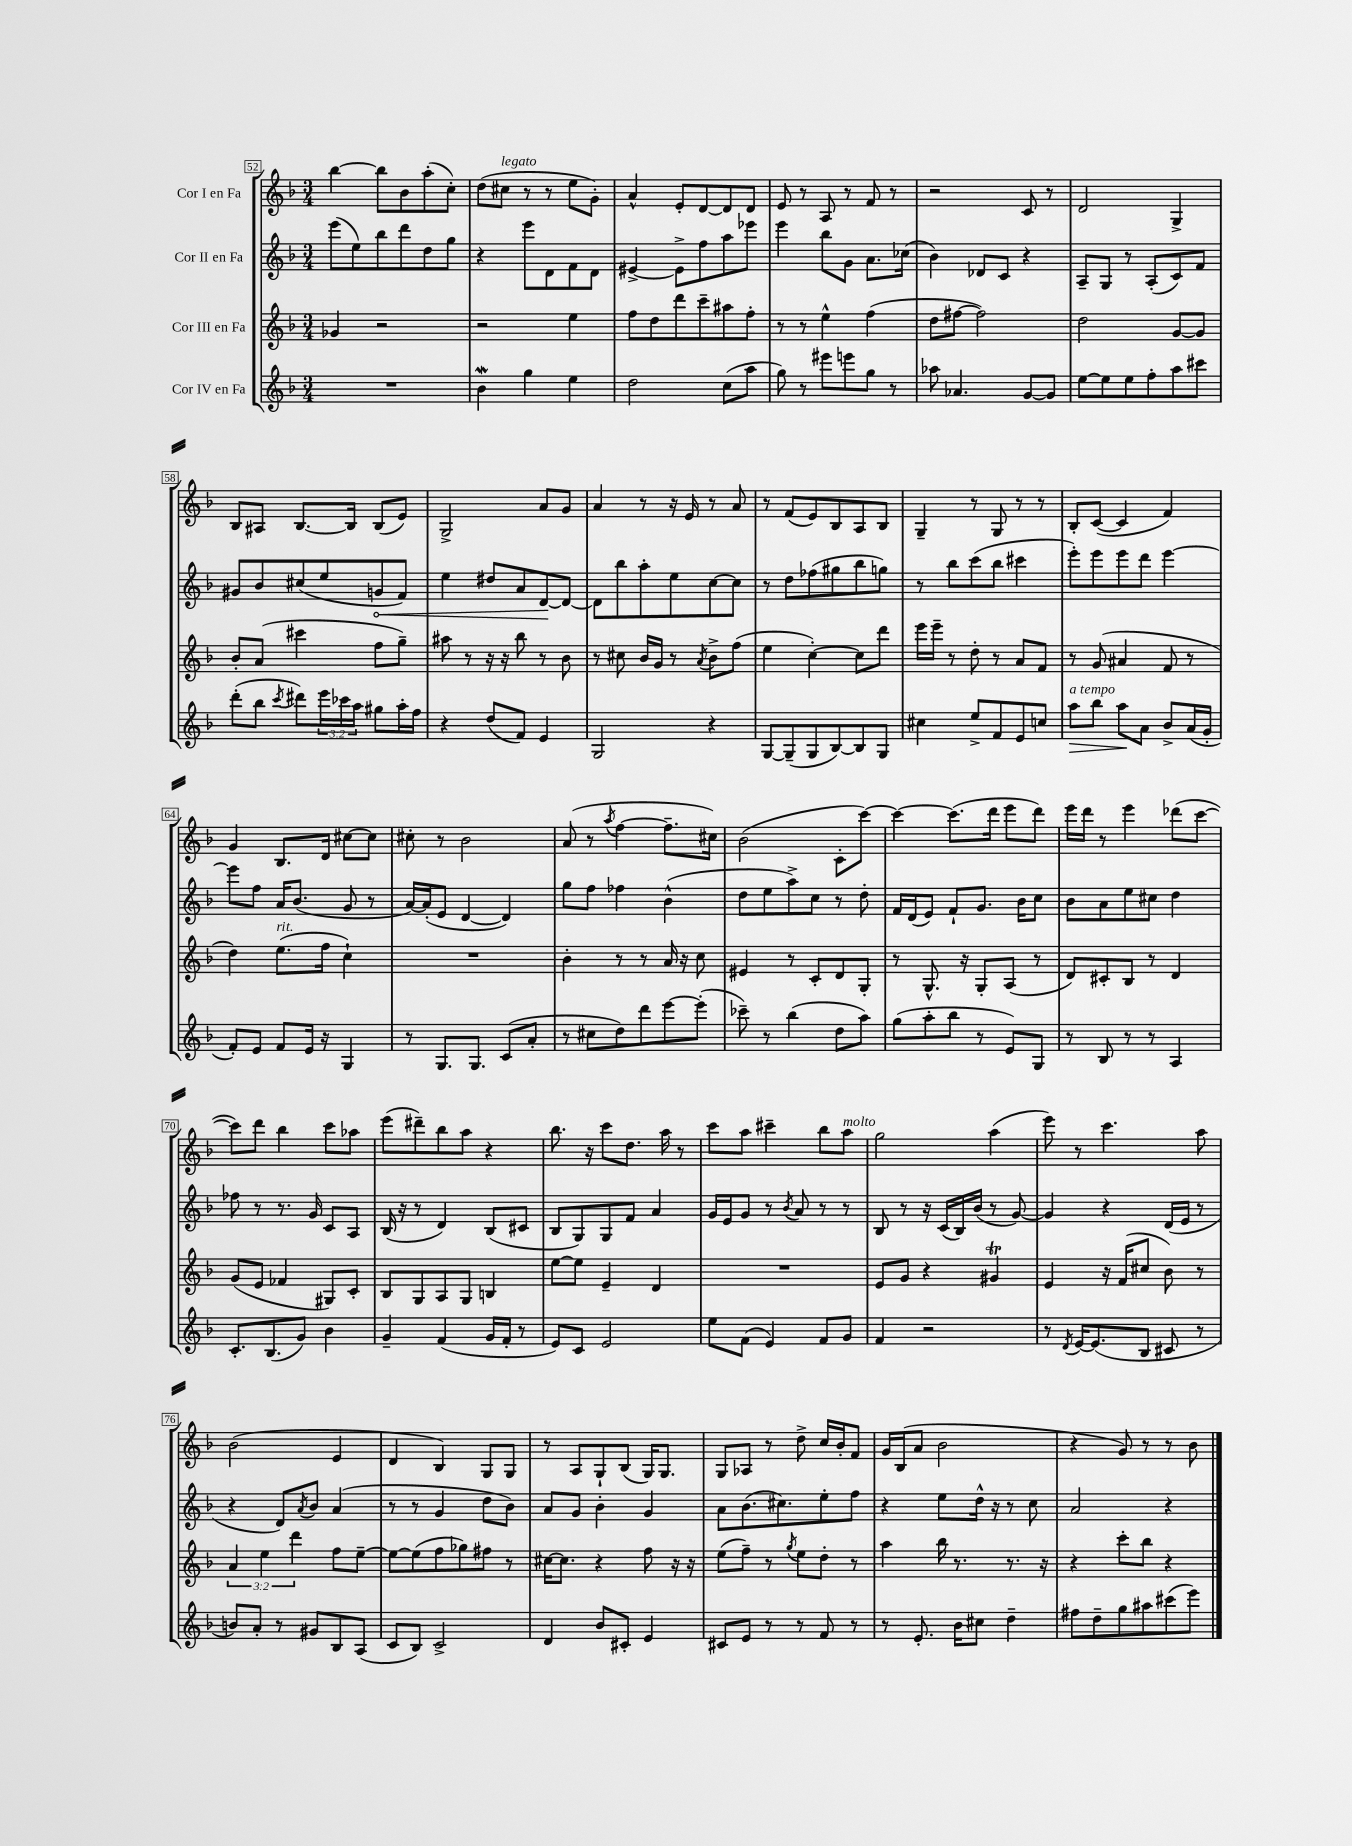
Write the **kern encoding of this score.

**kern	**kern	**kern	**kern
*staff4	*staff3	*staff2	*staff1
*clefG2	*clefG2	*clefG2	*clefG2
*k[b-]	*k[b-]	*k[b-]	*k[b-]
*M3/4	*M3/4	*M3/4	*M3/4
2.r	4g-	(8eee	[4bb-
.	.	8ee)	.
.	2r	8bb-	8bb-]
.	.	8ddd	8b-
.	.	8dd	(8aa'
.	.	8gg	8cc')
=	=	=	=
4b-	2r	4r	(8dd
.	.	.	8cc#
4gg	.	8eee	8r
.	.	8d	8r
4ee	4ee	8f	8ee
.	.	8d	8g')
=	=	=	=
2dd	8ff	[4e#^	4a^^
.	8dd	.	.
.	8ddd	8e#^]	8e'
.	8ccc~	8ff	[8d
(8cc	8aa#	8aa	8d]
8aa	8ff'	8eee-	8d
=	=	=	=
8gg)	8r	4eee	8e
8r	8r	.	8r
8eee#	4ee^^	8bb-	8A
8eee	.	8g	8r
8gg	(4ff	8.a	8f
8r	.	.	8r
.	.	(16cc-	.
=	=	=	=
8aa-	8dd	4b-)	2r
4.a-	[8ff#	.	.
.	2ff#])	8d-	.
.	.	8c	.
[8g	.	4r	8c
8g]	.	.	8r
=	=	=	=
[8ee	2dd	8A~	2d
8ee]	.	8G	.
8ee	.	8r	.
8ff'	.	(8A'	.
8aa	[8g	8c)	4G^
8ccc#	8g]	8f	.
=	=	=	=
(8ddd'	8b-'	8g#	8B-
8bb-	(8a	8b-	8A#
8qccc	.	.	.
8ddd#)	4ccc#	(8cc#	[8.B-
24eee	.	8ee	.
24ccc-	.	.	.
.	.	.	16B-]
24aa	.	.	.
8gg#	8ff	8g	(8B-
16aa'	8gg~)	8f)	8e)
16ff	.	.	.
=	=	=	=
4r	8aa#	4ee	2G^
.	8r	.	.
(8dd	16r	8dd#	.
.	16r	.	.
8f)	8bb-	8a	.
4e	8r	[8d	8a
.	8b-	8d_	8g
=	=	=	=
2G	8r	8d]	4a
.	8cc#	8bb-	.
.	16b-	8aa'	8r
.	16g	.	.
.	8r	8ee	16r
.	.	.	16e
.	8qa	.	.
4r	8b-^	[8cc	8r
.	(8ff	8cc]	8a
=	=	=	=
[8G	4ee	8r	8r
(8G~]	.	8dd	(8f
8G	[4cc')	(8ff-	8e)
[8B-)	.	8gg#	8B-
8B-]	8cc]	8bb-	8A
8G	8ddd	8gg)	8B-
=	=	=	=
4cc#	16eee	8r	4G~
.	16eee~	.	.
.	8r	8bb-	.
8ee^	8dd'	(8ccc	8r
8f	8r	8bb-	8G
8e	8a	4ccc#	8r
8cc	8f	.	8r
=	=	=	=
8aa	8r	8eee')	8B-'
8bb-	(8g	8eee	([8c
8aa	4a#	8eee	4c]
8a	.	8ddd	.
8b-^	8f	[4eee	4f)
(16a	8r	.	.
16g'	.	.	.
=	=	=	=
8f')	4dd)	8eee]	4g
8e	.	8ff	.
8f	(8.ee	16a	8.B-
.	.	(8.b-	.
16e	.	.	.
16r	16ff	.	16d
4G	4cc`)	8g	[8cc#
.	.	8r	8cc#]
=	=	=	=
8r	2.r	[16a)	8cc#'
.	.	(16a']	.
8.G	.	8e	8r
.	.	[4d	2b-
8.G	.	.	.
(8c	.	4d])	.
8a'	.	.	.
=	=	=	=
8r	4b-'	8gg	(8a
8cc#	.	8ff	8r
.	.	.	8qaa
8dd)	8r	4ff-	[4ff
8ddd	8r	.	.
[8eee	16a	(4b-^^	8.ff~]
.	16r	.	.
(8eee']	8cc	.	.
.	.	.	16cc#)
=	=	=	=
8ccc-~)	4e#	8dd	(2b-
8r	.	8ee	.
(4bb-	8r	8aa^)	.
.	8c'	8cc	.
8dd	8d	8r	8c'
8aa)	8G'	8dd'	[8ccc)
=	=	=	=
(8gg	8r	16f	4ccc_
.	.	(16d	.
8aa'	8.G^^	8e)	.
8bb-	.	8f`	(8.ccc]
.	16r	.	.
8r	8G'	8.g	.
.	.	.	16ddd
8e)	(8A	.	8eee
.	.	16b-	.
8G	8r	8cc	8ddd)
=	=	=	=
8r	8d)	8b-	16eee
.	.	.	16ddd
8B-	8c#'	8a	8r
8r	8B-	8ee	4eee
8r	8r	8cc#	.
4A	4d	4dd	(8ddd-
.	.	.	[8ccc
=	=	=	=
8.c'	(8g	8ff-	8ccc])
.	8e	8r	8ddd
(8.B-	.	.	.
.	4f-	8.r	4bb-
8g)	.	.	.
.	.	16g	.
4b-	8G#)	8c	8ccc
.	8c'	8A	8aa-
=	=	=	=
4g~	8B-	(16B-	(8eee
.	.	16r	.
.	8G	8r	8ddd#~)
(4f	8A	4d)	8bb-
.	8G	.	8aa
16g	4B	(8B-	4r
16f'	.	.	.
8r	.	8c#	.
=	=	=	=
8e)	[8ee	8B-	8.bb-
8c	8ee]	8G)	.
.	.	.	16r
2e	4e~	8G	8ccc
.	.	8f	8.dd
.	4d	4a	.
.	.	.	16aa
.	.	.	8r
=	=	=	=
8ee	2.r	16g	8ccc
.	.	16e	.
(8f	.	8g	8aa
4e)	.	8r	4ccc#~
.	.	8qb-	.
.	.	8a	.
8f	.	8r	8bb-
8g	.	8r	8aa
=	=	=	=
4f	8e	8B-	2gg
.	8g	8r	.
2r	4r	16r	.
.	.	(16c	.
.	.	16B-)	.
.	.	(16b-	.
.	4g#	8r	(4aa
.	.	[8g)	.
=	=	=	=
8r	4e	4g]	8eee)
8qd	.	.	.
[16e	.	.	8r
(8.e]	.	.	.
.	16r	4r	4.ccc
.	(16f	.	.
8B-	8cc#	.	.
8c#	8b-)	(16d	.
.	.	16e	.
8r	8r	8r	8aa
=	=	=	=
8b)	6a	4r	(2b-
8a'	.	.	.
.	6ee	.	.
8r	.	8d)	.
.	6ddd	.	.
.	.	8qa	.
8g#	.	8b-	.
8B-	8ff	(4a	4e
(8A	[8ee~	.	.
=	=	=	=
8c	8ee_	8r	4d
8B-)	(8ee]	8r	.
2c^	8ff	4g	4B-)
.	8gg-)	.	.
.	8ff#	8dd	8G
.	8r	8b-)	8G
=	=	=	=
4d	[16cc#	8a	8r
.	8.cc#]	.	.
.	.	8g	8A
8b-	4r	4b-'	8G`
8c#'	.	.	(8B-
4e	8ff	4g	16G)
.	.	.	8.G
.	16r	.	.
.	16r	.	.
=	=	=	=
8c#	(8ee	8a	8G
8e	8ff~)	(8.b-	8A-
8r	8r	.	8r
.	.	8.cc#)	.
.	8qgg	.	.
8r	8ee	.	8dd^
8f	8dd'	8ee'	16cc
.	.	.	16b-'
8r	8r	8ff	8f
=	=	=	=
8r	4aa	4r	16g
.	.	.	(16B-
8.e'	.	.	8a
.	16bb-	8ee	2b-
16b-	8.r	.	.
8cc#	.	16dd^^	.
.	.	16r	.
4dd~	8.r	8r	.
.	.	8cc	.
.	16r	.	.
=	=	=	=
8ff#	4r	2a	4r
8dd~	.	.	.
8gg	8ccc'	.	8g)
8aa#	8bb-	.	8r
(8ccc#	4r	4r	8r
8eee)	.	.	8b-
==	==	==	==
*-	*-	*-	*-
